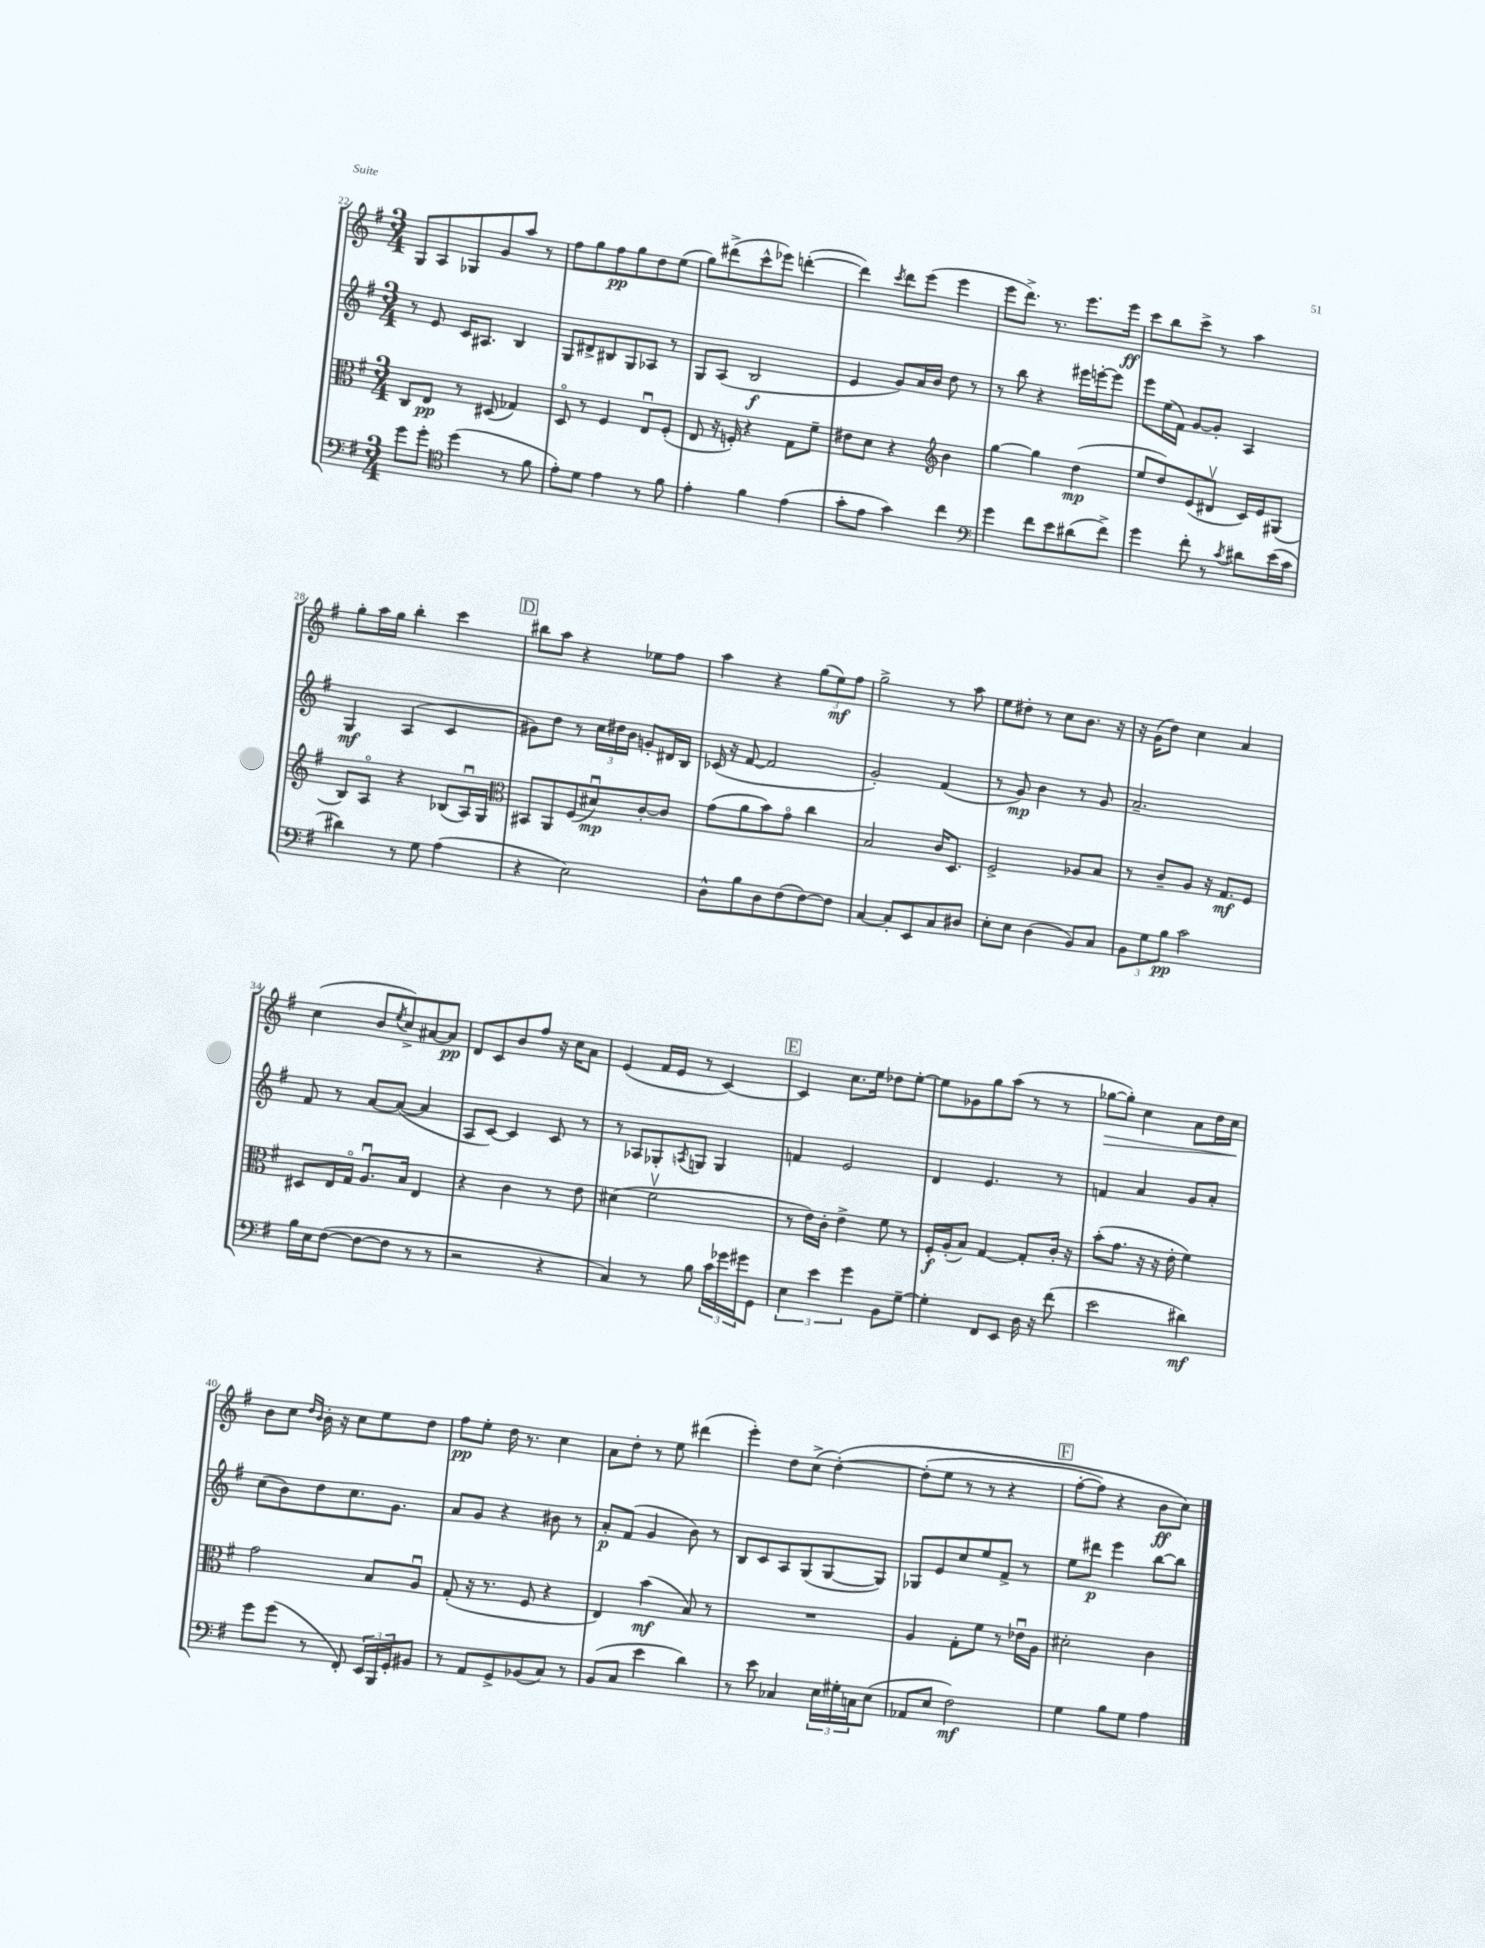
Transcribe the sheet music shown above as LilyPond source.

<<
\new StaffGroup <<
\new Staff = "s0" {
    \clef treble \key g \major \numericTimeSignature \time 3/4
    g8 a8 ges8 g'8 a''8 r8 |
    fis''8 g''8 fis''8\pp g''8 d''8 e''8( |
    g''8) dis'''8->( c'''8-^ ees'''8) d'''4~-.( |
    d'''4) \acciaccatura { c'''8 } d'''8 e'''8( e'''4 |
    e'''8 d'''8.->) r8. e'''8. e'''16\ff |
    c'''8 b''8 c'''8-> r8 a''4 |
    g''8-. a''16 g''16 b''4-. c'''4 |
    \mark \markup { \box "D" } bis''8 a''8 r4 ees''8 fis''8 |
    a''4 r4 \tuplet 3/2 { g''8( e''8\mf) fis''8 } |
    g''2-> r8 a''8 |
    e''8 dis''8-. r8 c''8 b'8. r16 |
    r16 g'16( d''8) c''4 a'4 |
    c''4( b'8 \acciaccatura { e''8 } c''8->) ais'8~ ais'8\pp |
    d'8 c'8 b'8 fis''8 r16 c''16 a'8 |
    e'4( fis'16 e'16 r8 c'4~) |
    \mark \markup { \box "E" } c'4 c''8. e''16 des''8 e''8~-. |
    e''8 ges'8 g''8 a''8( r8 r8 |
    ges''8~\> ges''8-.) c''4 a'8 d''16 c''16\! |
    b'8 c''8 \grace { d''16 b'16 } b'16-. r16 c''8 e''8 d''8 |
    fis''8\pp e''8-. d''16 r8. c''4 |
    a'8 d''8-. r8 e''8 dis'''4( |
    e'''4-.) d''8 c''8->( d''4~-.)\( |
    d''8-.( e''8 r8 r8 r4 |
    \mark \markup { \box "F" } fis''8~-. fis''8) r4 b'8\ff c''8\) \bar "|." |
}
\new Staff = "s1" {
    \clef treble \key g \major \numericTimeSignature \time 3/4
    r8 e'8 c'16 ais8. b4 |
    g8 dis'8-> bis8 g8 aes8 r8 |
    g8 a8( b2\f |
    e'4 g'8) a'16 b'16 d''8 r8 |
    r8 b''8 r4 eis'''16 e'''16~-. e'''8 |
    e'''8 e''16( fis'16) g'8~ g'8-. a4 |
    g4\mf a4( c'4 |
    \mark \markup { \box "D" } gis'8) d''8 r8 \tuplet 3/2 { c''16 dis''16 b'16 } g'8-. dis'16 b16 |
    ces'16( r16 fis'8~ fis'2 |
    g'2-.) fis'4( |
    r8 g'8\mp) b'4 r8 g'8 |
    a'2.-- |
    fis'8 r8 a'8~ a'8~( a'4 |
    a8 c'8~) c'4 c'8 r8 |
    r8 aes8 ges8-. \acciaccatura { a8 } g8 g4 |
    \mark \markup { \box "E" } f'4 e'2 |
    d'4 e'4. r8 |
    f'4 a'4 g'8 a'8-. |
    c''8( b'8) d''8 c''8. g'8. |
    a'8 g'8 r4 bis'8 r8 |
    a'8-.\p fis'8( g'4 b'8) r8 |
    b8 c'8 a8 g8( g8~ g8) |
    ges8 e'8 c''8 e''8 fis'8-> r8 |
    \mark \markup { \box "F" } e''8 dis'''8\p e'''4 b''8~ b''8 \bar "|." |
}
\new Staff = "s2" {
    \clef alto \key g \major \numericTimeSignature \time 3/4
    c8 e8\pp r8 dis8( ges4) |
    d8\flageolet r8 fis4 e8\downbow fis8-.( |
    e8 r16 f16-.) r4 g8 fis'8-- |
    eis'8 d'8 r4 \clef treble b'4 |
    g''4~ g''4 d''4\mp( |
    e''8 d''8) e'8( dis'8\upbow c'16) e'16 gis8( |
    b8) a8\flageolet r4 bes8( a16\downbow) g16 |
    \mark \markup { \box "D" } \clef alto bis,8 a,8 fis8( dis'8\downbow\mp) c'8~-. c'8 |
    g'8( a'8 b'8) g'8\flageolet c''4 |
    b2 c'16 d8. |
    fis2-> aes8 b8 |
    r8 c'8-- a8 r16 g8.\mf fis8 |
    dis8 e16 g16\flageolet a8.\downbow b16 e4 |
    r4 c'4 r8 e'8 |
    dis'4( fis'2\upbow |
    \mark \markup { \box "E" } r8 e'16) c'16-. e'4-> fis'8 r8 |
    fis16-.\f a16-.( b8) g4~ g8-. c'16-. r16 |
    b'8-.( g'8. r16 r16 e'16-. fis'4) |
    g'2 b8 a8\downbow |
    g8-.( r16 r8. fis8 r4 |
    e4) b'4\mf( b8) r8 |
    R2. |
    a4 g8-. fis'8 r8 ees'16\downbow a16 |
    \mark \markup { \box "F" } dis'2-. c'4 \bar "|." |
}
\new Staff = "s3" {
    \clef bass \key g \major \numericTimeSignature \time 3/4
    g'8 g'8-. \clef tenor d''4( r8 fis'8 |
    e'8-.) d'8 e'4 r8 fis'8 |
    e'4-. fis'4 e'4( |
    g'8-. e'8 g'4) c''4 |
    \clef bass g'4 fis'8 e'8 dis'8( fis'8->) |
    g'4 fis'8-. r8 \acciaccatura { c'8 } dis'8 e'16( c'16 |
    dis'4) r8 g8 a4( |
    \mark \markup { \box "D" } r4 e2) |
    d8-^ b8 d8 fis8( fis8~) fis8 |
    c4~ c8-. e,8 c8 dis8 |
    e8-. e8 d4( b,8) c8 |
    \tuplet 3/2 { b,8 g8 b8\pp } c'2 |
    b16 e16 fis8~( fis8~ fis8 r8 r8 |
    r2 r4 |
    c4) r8 b8 \tuplet 3/2 { c'16 ges'16 gis'16 } g,8 |
    \mark \markup { \box "E" } \tuplet 3/2 { e4 e'4 g'4 } b,8 g8~-- |
    g4-. fis,8 e,8 d16 r16 fis'8( |
    e'2 dis'4\mf) |
    g'8 g'8( r8 fis,8-.) \tuplet 3/2 { e,16 b,,16 g,16-. } bis,8 |
    r8 a,8 g,8-> bes,8( c8) r8 |
    b,8( c8 e'4 d'4) |
    r8 e'8 ces4 \tuplet 3/2 { e16 gis16-. c16 } e8( |
    aes,8 e8 fis2\mf) |
    \mark \markup { \box "F" } g4 b8 g8 a4 \bar "|." |
}
>>
>>
\layout { \context { \Score currentBarNumber = #22 } }
